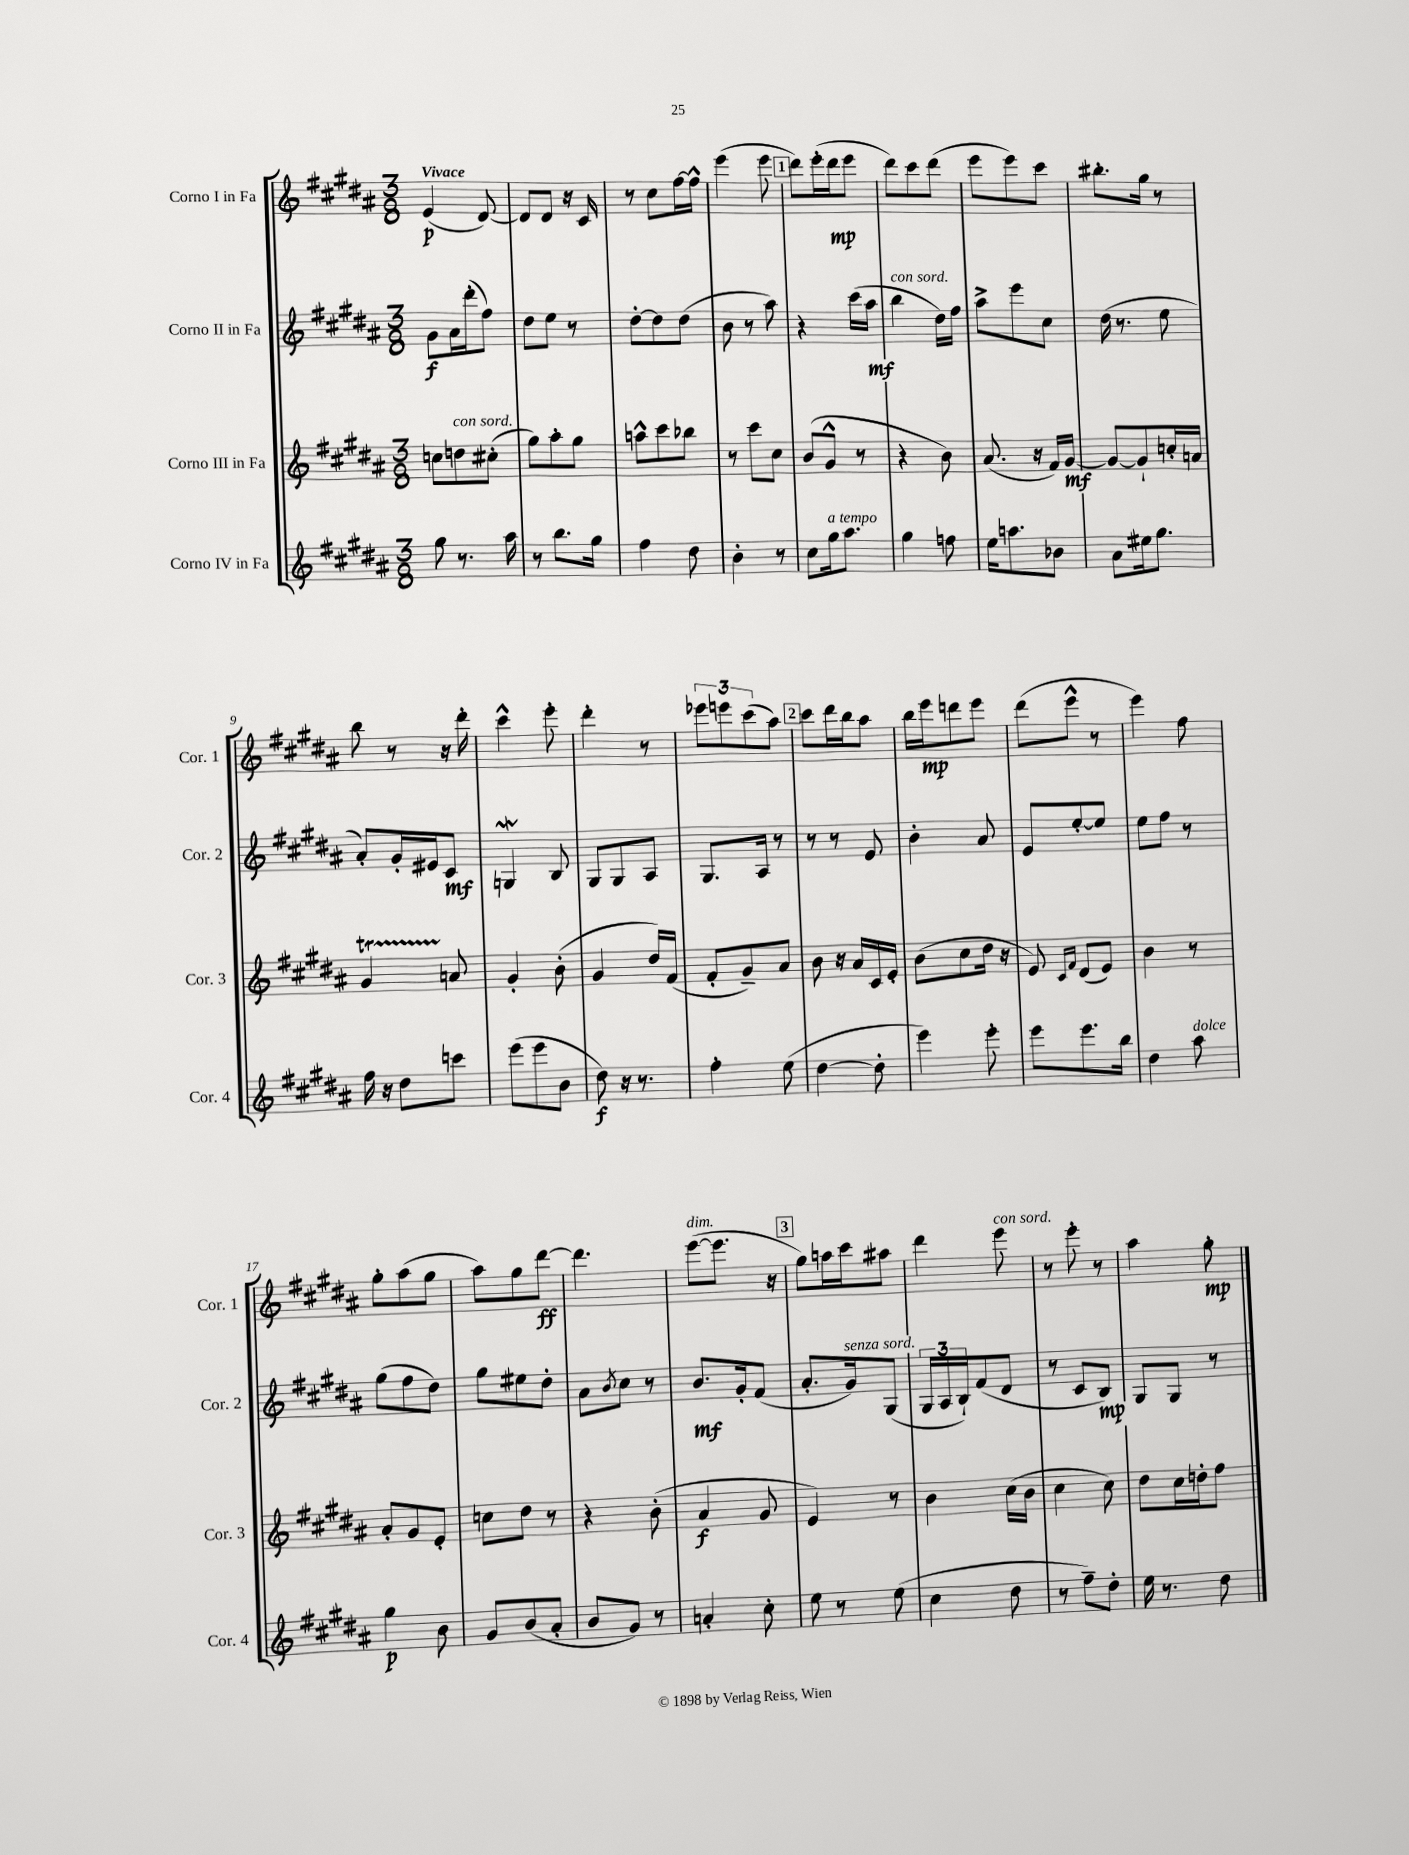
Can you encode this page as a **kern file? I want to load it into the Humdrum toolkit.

**kern	**kern	**kern	**kern
*staff4	*staff3	*staff2	*staff1
*clefG2	*clefG2	*clefG2	*clefG2
*k[f#c#g#d#a#]	*k[f#c#g#d#a#]	*k[f#c#g#d#a#]	*k[f#c#g#d#a#]
*M3/8	*M3/8	*M3/8	*M3/8
8gg#\	8cc\L	8g#\L	(4e/
8.r	8dd\	16a#\L	.
.	.	(16ddd#'\J	.
.	(8cc#'\J	8ff#\J)	[8d#/)
16aa#\	.	.	.
=	=	=	=
8r	8gg#\L)	8dd#\L	8d#/]L
8.bb\L	8aa#'\	8ee\J	8d#/J
.	8gg#\J	8r	16r
16gg#\Jk	.	.	16c#/
=	=	=	=
4ff#\	8aa^^\L	[8dd#'\L	8r
.	8ccc#\	8dd#\]	8cc#\L
8dd#\	8bb-\J	(8dd#\J	[16ff#\L
.	.	.	16ff#^^\]JJ
=	=	=	=
4b'\	8r	8b\	(4eee\
.	8ccc#\L	8r	.
8r	8cc#\J	8aa#\)	8eee\
=	=	=	=
8cc#\L	(8b/L	4r	8ddd#\L)
16gg#\k	8g#^^/J	.	(16eee'\L
8.aa#\J	.	.	16ddd#\J
.	8r	(16ccc#\LL	8eee\J
.	.	16aa#\JJ	.
=	=	=	=
4gg#\	4r	4bb\	8ddd#\L)
.	.	.	8ccc#\
8ff\	8b\)	16dd#\LL)	(8ddd#\J
.	.	16ff#\JJ	.
=	=	=	=
16ee\LK	(8.a#/	8aa#^\L	8eee\L
8.aa\	.	.	.
.	.	8eee\	8eee\)
.	16r	.	.
8b-\J	16f#/LL)	8cc#\J	8ccc#\J
.	[16g#/JJ	.	.
=	=	=	=
8a#\L	8g#/_L	(16dd#\	8.bb#'\L
.	.	8.r	.
16ee#\k	8g#`/]	.	.
8.gg#\J	.	.	16gg#\Jk
.	16cc'/L	8ee\	8r
.	16a/JJ	.	.
=	=	=	=
16ff#\	4g#/	8a#'/L)	8bb\
16r	.	.	.
8dd#\L	.	16g#'/L	8r
.	.	16e#/J	.
8ccc\J	8a/	8c#/J	16r
.	.	.	16ddd#'\
=	=	=	=
(8eee\L	4g#'/	4G/	4ccc#^^\
8eee\	.	.	.
8b\J	(8b'\	8B/	8eee'\
=	=	=	=
8dd#\)	4g#/	8G#/L	4ddd#'\
16r	.	8G#/	.
8.r	.	.	.
.	16dd#/LL)	8A#/J	8r
.	(16f#/JJ	.	.
=	=	=	=
4ff#'\	8f#'/L	8.G#/L	12eee-\L
.	.	.	12eee\
.	8g#~/)	.	.
.	.	.	(12ccc#\
.	.	16A#/Jk	.
(8ee\	8a#/J	8r	8aa#\J)
=	=	=	=
[4dd#\	8b\	8r	8ccc#\L
.	16r	8r	16ddd#\L
.	16a#/LL	.	16bb\J
8dd#'\]	16c#/	8e/	8aa#\J
.	16e'/JJ	.	.
=	=	=	=
4eee\)	(8b\L	4b'\	16bb\LL
.	.	.	16eee\J
.	8cc#\	.	8ddd\
8eee'\	16dd#\Jk	8a#/	8eee\J
.	16r	.	.
=	=	=	=
8eee\L	8e/)	8e/L	(8ddd#\L
.	16qqc#/LL	.	.
.	16qqf#/JJ	.	.
8.eee\	(8d#/L	[8ee'/	8eee^^\J
.	8e/J)	8ee/]J	8r
16bb\Jk	.	.	.
=	=	=	=
4dd#\	4b\	8ee\L	4eee\)
.	.	8ff#\J	.
8aa#\	8r	8r	8ff#\
=	=	=	=
4gg#\	8a#'/L	(8gg#\L	8gg#'\L
.	8g#/	8ff#\	(8aa#\
8b\	8e'/J	8dd#\J)	8gg#\J
=	=	=	=
8g#/L	8cc\L	8gg#\L	8aa#\L)
(8b/	8dd#\J	8ee#\	8gg#\
8a#'/J	8r	8dd#'\J	[8ddd#\J
=	=	=	=
8b/L	4r	8a#\L	4.ddd#\]
.	.	8qb/	.
8g#/J)	.	8cc#\J	.
8r	(8b'\	8r	.
=	=	=	=
4a'/	4a#/	8.b/L	([8eee\L
.	.	.	8.eee\]J
.	.	16g#'/k	.
8cc#'\	8g#/	(8f#/J	.
.	.	.	16r
=	=	=	=
8ee\	4e/)	8.a#'/L	8gg#\L)
8r	.	.	16aa\L
.	.	16g#/k)	16ccc#\J
(8ee\	8r	(8G#/J	8aa#\J
=	=	=	=
4cc#\	4b\	24G#/LL	4ddd#\
.	.	24A#/	.
.	.	24B`/J)	.
.	.	(8f#/	.
8dd#\	(16cc#\LL	8d#/J	8eee\
.	16b\JJ	.	.
=	=	=	=
8r	4cc#\	8r	8r
8ff#~\L)	.	8c#/L	8eee'\
8dd#'\J	8cc#\)	8B/J)	8r
=	=	=	=
16ee\	8dd#\L	8G#/L	4aa#\
8.r	.	.	.
.	16cc#\L	8G#/J	.
.	16dd'\J	.	.
8dd#\	8ff#\J	8r	8gg#'\
==	==	==	==
*-	*-	*-	*-
